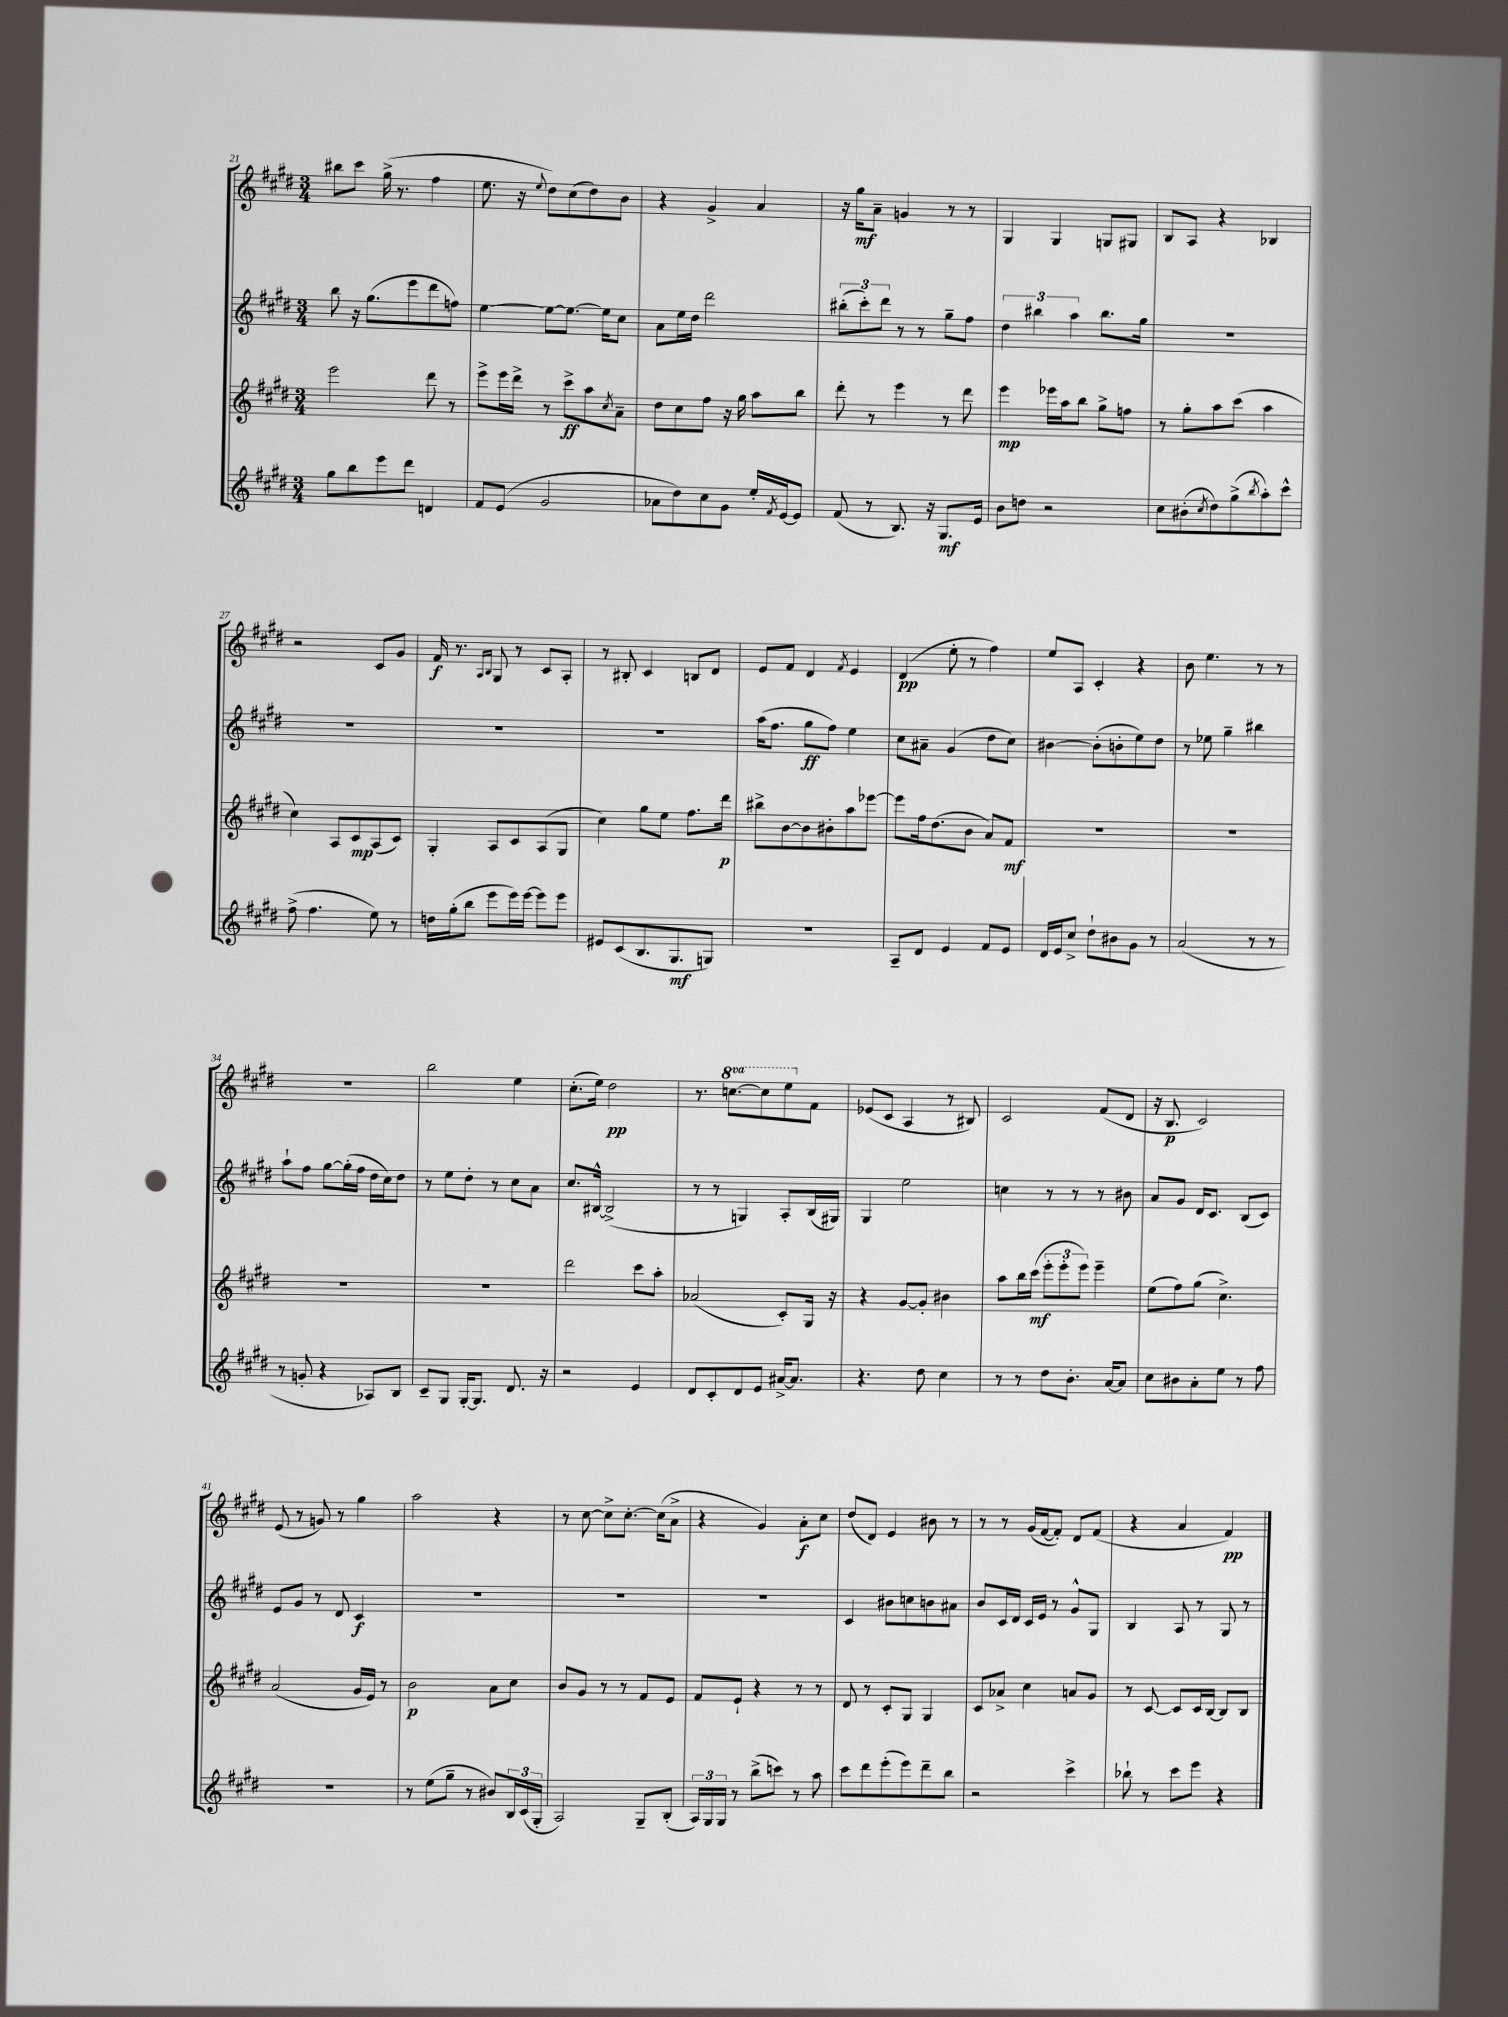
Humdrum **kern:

**kern	**dynam	**kern	**dynam	**kern	**dynam	**kern	**dynam
*part4	*part4	*part3	*part3	*part2	*part2	*part1	*part1
*staff4	*staff4	*staff3	*staff3	*staff2	*staff2	*staff1	*staff1
*clefG2	*	*clefG2	*	*clefG2	*	*clefG2	*
*k[f#c#g#d#]	*	*k[f#c#g#d#]	*	*k[f#c#g#d#]	*	*k[f#c#g#d#]	*
*M3/4	*	*M3/4	*	*M3/4	*	*M3/4	*
=21	=21	=21	=21	=21	=21	=21	=21
8gg#\L	.	2eee\	.	8bb\	.	8bb#X\L	.
8bb\	.	.	.	16r	.	8ccc#\J	.
.	.	.	.	(8.gg#\L	.	.	.
8eee\	.	.	.	.	.	(16gg#^\	.
.	.	.	.	.	.	8.r	.
8ddd#\J	.	.	.	8eee\	.	.	.
4dn/	.	8ddd#\	.	8ddd#\	.	4ff#\	.
.	.	8r	.	8ffn\J)	.	.	.
=22	=22	=22	=22	=22	=22	=22	=22
8f#/L	.	8eee^\L	.	[4ee\	.	8.ee\	.
(8e/J	.	16eee\L	.	.	.	.	.
.	.	16ddd#^\JJ	.	.	.	16r	.
.	.	.	.	.	.	8qqee/	.
2g#/	.	8r	.	8ee\L_	.	8dd#\L)	.
.	.	8ccc#^\L	ff	8.ee\J_	.	(8cc#\	.
.	.	8aa\	.	.	.	8dd#\)	.
.	.	.	.	16ee\KL]	.	.	.
.	.	8qcc#/	.	.	.	.	.
.	.	8a~\J	.	8cc#\J	.	8b\J	.
=23	=23	=23	=23	=23	=23	=23	=23
8a-X\L	.	8dd#\L	.	8a\L	.	4r	.
8dd#\)	.	8cc#\	.	16ee\L	.	.	.
.	.	.	.	16dd#\JJ	.	.	.
8cc#\	.	8ff#\J	.	2ddd#\	.	4g#^/	.
8g#\J	.	16r	.	.	.	.	.
.	.	16gg#\	.	.	.	.	.
16ee'/LL	.	8aa\L	.	.	.	4a/	.
8qf#/	.	.	.	.	.	.	.
[16e/J	.	.	.	.	.	.	.
8e/J]	.	8bb\J	.	.	.	.	.
=24	=24	=24	=24	=24	=24	=24	=24
(8f#/	.	8ddd#'\	.	(12bb#X'\L	.	16r	.
.	.	.	.	.	.	16gg#\KL	mf
.	.	.	.	12ccc#'\)	.	.	.
8r	.	8r	.	.	.	8a~\J	.
.	.	.	.	12ddd#\J	.	.	.
8.B/)	.	4eee\	.	8r	.	4gn/	.
.	.	.	.	8r	.	.	.
16r	.	.	.	.	.	.	.
8.G#/L	mf	8r	.	8gg#~\L	.	8r	.
.	.	8ddd#\	.	8ff#\J	.	8r	.
16e/Jk	.	.	.	.	.	.	.
=25	=25	=25	=25	=25	=25	=25	=25
8b\L	.	4eee\	mp	6dd#\	.	4G#/	.
8ddn\J	.	.	.	.	.	.	.
.	.	.	.	6bb#X\	.	.	.
2r	.	16eee-X\LL	.	.	.	4G#/	.
.	.	16aa\J	.	.	.	.	.
.	.	.	.	6aa\	.	.	.
.	.	8bb\J	.	.	.	.	.
.	.	8gg#^\L	.	8.bb#\L	.	8Gn/L	.
.	.	8ffn\J	.	.	.	8G#X/J	.
.	.	.	.	16gg#\Jk	.	.	.
=26	=26	=26	=26	=26	=26	=26	=26
8cc#\L	.	8r	.	2.r	.	8B/L	.
(8b#X'\	.	8gg#'\L	.	.	.	8A/J	.
8qcc#/	.	.	.	.	.	.	.
8dd#\)	.	8aa\	.	.	.	4r	.
(8gg#^\	.	(8ccc#\J	.	.	.	.	.
8qbb/	.	.	.	.	.	.	.
8aa'\)	.	4aa\	.	.	.	4B-X/	.
8ccc#^^\J	.	.	.	.	.	.	.
!!LO:LB:g=z
=27	=27	=27	=27	=27	=27	=27	=27
(8ff#^\	.	4cc#\)	.	2.r	.	2r	.
4.ff#\	.	.	.	.	.	.	.
.	.	8A/L	.	.	.	.	.
.	.	8c#/	mp	.	.	.	.
8ee\)	.	(8A/	.	.	.	8c#/L	.
8r	.	8c#/J)	.	.	.	8g#/J	.
=28	=28	=28	=28	=28	=28	=28	=28
16ddn\LL	.	4G#'/	.	2.r	.	16f#/	f
(16gg#'\J	.	.	.	.	.	8.r	.
8bb\J	.	.	.	.	.	.	.
.	.	.	.	.	.	16qqA/LL	.
.	.	.	.	.	.	16qqB/JJ	.
8eee\L	.	8A/L	.	.	.	8G#/	.
16eee\L)	.	8c#/	.	.	.	8r	.
[16eee\JJ	.	.	.	.	.	.	.
8eee\L]	.	(8A/	.	.	.	8c#/L	.
8eee\J	.	8G#/J	.	.	.	8A'/J	.
=29	=29	=29	=29	=29	=29	=29	=29
8e#X/L	.	4cc#\)	.	2.r	.	8r	.
(8c#/	.	.	.	.	.	8B#X'/	.
8.B/	.	8gg#\L	.	.	.	4c#/	.
.	.	8ee\J	.	.	.	.	.
8.G#/	mf	.	.	.	.	.	.
.	.	8.ff#\L	.	.	.	8Bn/L	.
8Gn/J)	.	.	.	.	.	8d#/J	.
.	.	16ddd#\Jk	p	.	.	.	.
=30	=30	=30	=30	=30	=30	=30	=30
2.r	.	8bb#X^\L	.	(16aa\KL	.	8e/L	.
.	.	.	.	8.ff#\J	.	.	.
.	.	[8b\	.	.	.	8f#/J	.
.	.	8b\]	.	8gg#\L	ff	4d#/	.
.	.	8b#X'\	.	8ff#\J)	.	.	.
.	.	.	.	.	.	8qf#/	.
.	.	8aa\	.	4ee\	.	4e/	.
.	.	[8eee-X\J	.	.	.	.	.
=31	=31	=31	=31	=31	=31	=31	=31
8A~/L	.	8eee-\L]	.	8cc#\L	.	(4d#/	pp
8d#/J	.	16ff#\k	.	8a#X~\J	.	.	.
.	.	(8.dd#\	.	.	.	.	.
4e/	.	.	.	(4g#/	.	8ee'\	.
.	.	8b\J	.	.	.	8r	.
8f#/L	.	8a/L)	.	8dd#\L	.	4ff#\)	.
8e/J	.	8f#/J	mf	8cc#\J)	.	.	.
=32	=32	=32	=32	=32	=32	=32	=32
16d#/LL	.	2.r	.	[4b#X\	.	8ee/L	.
16e/J	.	.	.	.	.	.	.
8cc#^/J	.	.	.	.	.	8A/J	.
8dd#`\L	.	.	.	(8b#'\L]	.	4c#'/	.
8b#X\	.	.	.	8bn'\	.	.	.
8g#\J	.	.	.	8ee\)	.	4r	.
8r	.	.	.	8dd#\J	.	.	.
=33	=33	=33	=33	=33	=33	=33	=33
(2a/	.	2.r	.	8r	.	8b\	.
.	.	.	.	8ee-X\	.	4.ee\	.
.	.	.	.	4gg#~\	.	.	.
8r	.	.	.	4bb#X\	.	8r	.
8r	.	.	.	.	.	8r	.
!!LO:LB:g=z
=34	=34	=34	=34	=34	=34	=34	=34
8r	.	2.r	.	8aa`\L	.	2.r	.
8gn'/	.	.	.	8ff#\J	.	.	.
4r	.	.	.	[8gg#\L	.	.	.
.	.	.	.	(16gg#'\L]	.	.	.
.	.	.	.	16ff#\JJ	.	.	.
8A-X/L)	.	.	.	16dd#\LL	.	.	.
.	.	.	.	16cc#\J)	.	.	.
8B/J	.	.	.	8dd#\J	.	.	.
=35	=35	=35	=35	=35	=35	=35	=35
8c#~/L	.	2.r	.	8r	.	2bb\	.
8G#/J	.	.	.	8ee\L	.	.	.
[16G#'/KL	.	.	.	8dd#'\J	.	.	.
8.G#/J]	.	.	.	.	.	.	.
.	.	.	.	8r	.	.	.
8.d#/	.	.	.	8cc#\L	.	4ee\	.
.	.	.	.	8a\J	.	.	.
16r	.	.	.	.	.	.	.
=36	=36	=36	=36	=36	=36	=36	=36
2r	.	2ddd#\	.	8.cc#/L	.	(8.cc#'\L	.
.	.	.	.	[16B#X^^/Jk	.	16ee\Jk)	.
.	.	.	.	(2B#^/]	.	2dd#\	pp
4e/	.	8ccc#\L	.	.	.	.	.
.	.	8aa'\J	.	.	.	.	.
=37	=37	=37	=37	=37	=37	=37	=37
8d#/L	.	(2a-X/	.	8r	.	8.r	.
8c#'/	.	.	.	8r	.	.	.
*	*	*	*	*	*	*8va	*
.	.	.	.	.	.	[8.cccn\L	.
8d#/	.	.	.	4Gn/)	.	.	.
8e/J	.	.	.	.	.	8ccc\]	.
[16a#X^/KL	.	8c#'/L)	.	8A'/L	.	8eee\	.
8.a#/J]	.	.	.	.	.	.	.
*	*	*	*	*	*	*X8va	*
.	.	16G#/Jk	.	(16B/L	.	8f#\J	.
.	.	16r	.	16G#X/JJ)	.	.	.
=38	=38	=38	=38	=38	=38	=38	=38
4.r	.	4r	.	4G#/	.	(8e-X/L	.
.	.	.	.	.	.	8c#/J	.
.	.	[8g#/L	.	2ee\	.	4A/	.
8dd#\	.	8g#'/J]	.	.	.	.	.
4cc#\	.	4b#X\	.	.	.	8r	.
.	.	.	.	.	.	8B#X/)	.
=39	=39	=39	=39	=39	=39	=39	=39
8r	.	8aa\L	.	4ccn\	.	2c#/	.
8r	.	16bb\L	.	.	.	.	.
.	.	(16ccc#\JJ	mf	.	.	.	.
8dd#\L	.	12eee'\L	.	8r	.	.	.
.	.	12eee'\	.	.	.	.	.
8.b'\J	.	.	.	8r	.	.	.
.	.	12eee\J)	.	.	.	.	.
.	.	4eee~\	.	8r	.	(8f#/L	.
[16a/KL	.	.	.	.	.	.	.
8a/J]	.	.	.	8b#X\	.	8d#/J	.
=40	=40	=40	=40	=40	=40	=40	=40
8cc#\L	.	(8ee\L	.	8a/L	.	16r	.
.	.	.	.	.	.	8.B/	p
8b#X\	.	8ff#\)	.	8g#/J	.	.	.
8a'\	.	(8gg#\J	.	16d#/KL	.	2c#/)	.
.	.	.	.	8.c#/J	.	.	.
8ee\J	.	4.cc#^\)	.	.	.	.	.
8r	.	.	.	(8B/L	.	.	.
8ff#\	.	.	.	8c#/J)	.	.	.
!!LO:LB:g=z
=41	=41	=41	=41	=41	=41	=41	=41
2.r	.	(2a/	.	8e/L	.	(8e/	.
.	.	.	.	8g#/J	.	8r	.
.	.	.	.	8r	.	8gn/)	.
.	.	.	.	8d#/	.	8r	.
.	.	16g#/LL	.	4c#/	f	4gg#\	.
.	.	16e/JJ)	.	.	.	.	.
.	.	8r	.	.	.	.	.
=42	=42	=42	=42	=42	=42	=42	=42
8r	.	2b\	p	2.r	.	2aa\	.
(8ee\L	.	.	.	.	.	.	.
8gg#~\J	.	.	.	.	.	.	.
8r	.	.	.	.	.	.	.
8b#X/L)	.	8a\L	.	.	.	4r	.
24B/L	.	8cc#\J	.	.	.	.	.
(24c#/	.	.	.	.	.	.	.
24G#'/JJ	.	.	.	.	.	.	.
=43	=43	=43	=43	=43	=43	=43	=43
2A/)	.	8b/L	.	2.r	.	8r	.
.	.	8g#/J	.	.	.	[8cc#\	.
.	.	8r	.	.	.	8cc#^\L]	.
.	.	8r	.	.	.	[8.cc#'\J	.
8G#~/L	.	8f#/L	.	.	.	.	.
.	.	.	.	.	.	(16cc#\KL]	.
(8B'/J	.	8e/J	.	.	.	8a^\J	.
=44	=44	=44	=44	=44	=44	=44	=44
24A/LL)	.	8f#/L	.	2.r	.	4r	.
24G#/	.	.	.	.	.	.	.
24G#/JJ	.	.	.	.	.	.	.
8r	.	8e`/J	.	.	.	.	.
(8bb^\L	.	4r	.	.	.	4g#/)	.
8cccn\J)	.	.	.	.	.	.	.
8r	.	8r	.	.	.	8a'\L	f
8aa\	.	8r	.	.	.	8cc#\J	.
=45	=45	=45	=45	=45	=45	=45	=45
8ccc#\L	.	8d#/	.	4c#/	.	(8dd#/L	.
8ddd#\	.	8r	.	.	.	8d#/J)	.
(8eee'\	.	8c#'/L	.	8b#X\L	.	4e/	.
8eee\)	.	8G#/J	.	8ccn\	.	.	.
8ddd#~\	.	4G#/	.	8bn\	.	8b#X\	.
8bb\J	.	.	.	8a#X\J	.	8r	.
=46	=46	=46	=46	=46	=46	=46	=46
2r	.	8c#/L	.	8b/L	.	8r	.
.	.	8a-X^/J	.	16c#/L	.	8r	.
.	.	.	.	16d#/JJ	.	.	.
.	.	4cc#\	.	16c#/LL	.	(16g#/LL	.
.	.	.	.	16e/JJ	.	[16f#/J	.
.	.	.	.	8r	.	8f#'/J])	.
4ccc#^\	.	8an/L	.	8g#^^/L	.	8d#/L	.
.	.	8g#/J	.	8G#/J	.	(8f#/J	.
=47	=47	=47	=47	=47	=47	=47	=47
8bb-X`\	.	8r	.	4B/	.	4r	.
8r	.	[8c#/	.	.	.	.	.
8ccc#\L	.	8c#/L]	.	8A/	.	4a/	.
8eee\J	.	16c#/L	.	8r	.	.	.
.	.	[16B/JJ	.	.	.	.	.
4r	.	8B/L]	.	8G#/	.	4f#/)	pp
.	.	8B/J	.	8r	.	.	.
==	==	==	==	==	==	==	==
*-	*-	*-	*-	*-	*-	*-	*-
